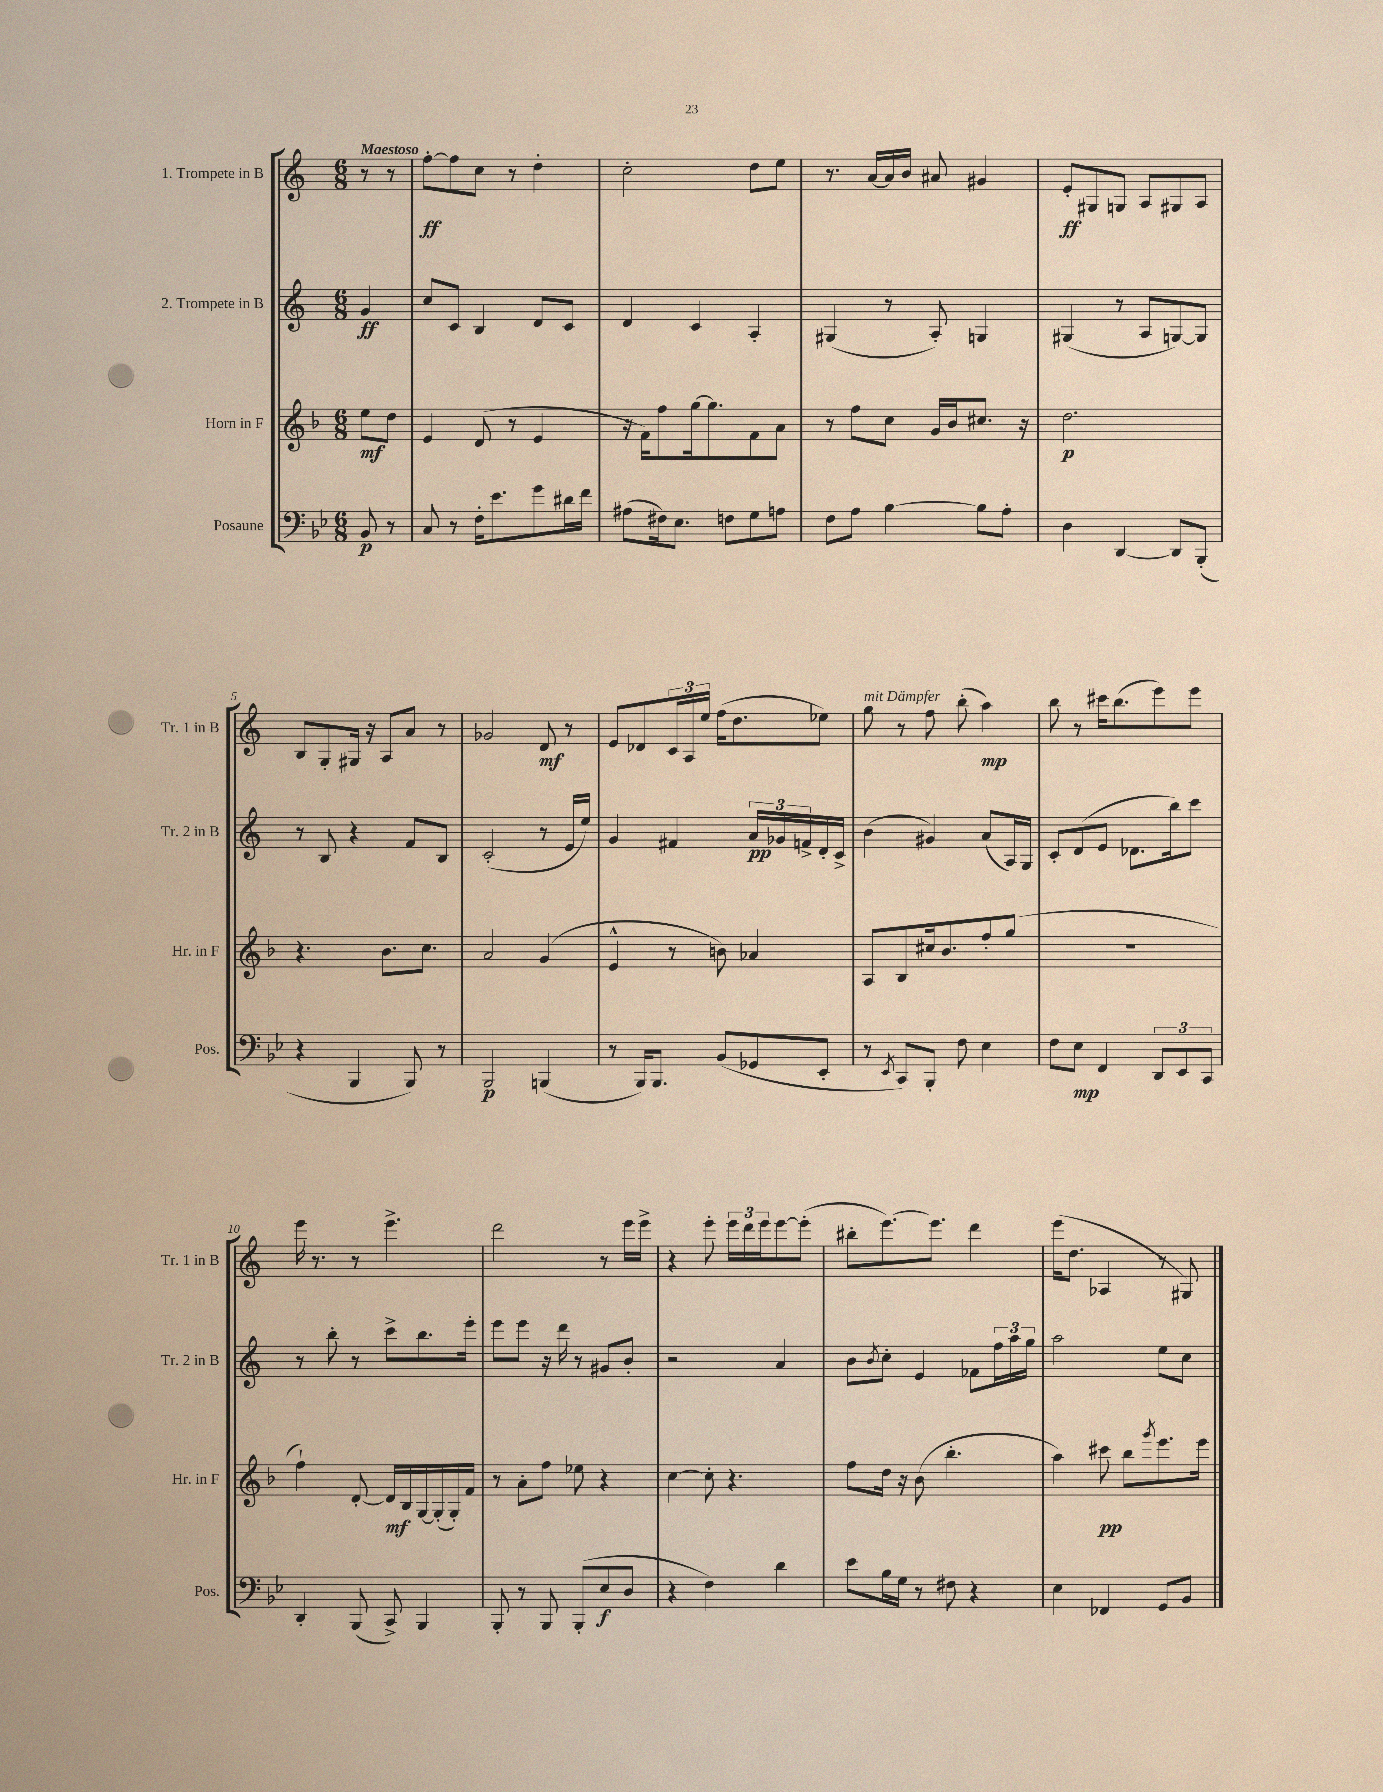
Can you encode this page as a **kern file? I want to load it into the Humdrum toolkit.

**kern	**kern	**kern	**kern
*staff4	*staff3	*staff2	*staff1
*clefF4	*clefG2	*clefG2	*clefG2
*k[b-e-]	*k[b-]	*k[]	*k[]
*M6/8	*M6/8	*M6/8	*M6/8
8BB-/	8ee\L	4g/	8r
8r	8dd\J	.	8r
=	=	=	=
8C/	4e/	8cc/L	[8ff'\L
8r	.	8c/J	8ff\]
16F'\LK	(8d/	4B/	8cc\J
8.e-\	.	.	.
.	8r	.	8r
8g\	4e/	8d/L	4dd'\
16d#\L	.	8c/J	.
16f\JJ	.	.	.
=	=	=	=
(8A#\L	16r	4d/	2cc'\
.	16f\LK)	.	.
16F#\k)	8ff\	.	.
8.E-\J	.	.	.
.	[16gg\k	4c/	.
.	8.gg\]	.	.
8F\L	.	.	.
8G\	8f\	4A'/	8dd\L
8A\J	8a\J	.	8ee\J
=	=	=	=
8F\L	8r	(4G#/	8.r
8A\J	8ff\L	.	.
.	.	.	[16a/LL
[4B-\	8cc\J	8r	16a/]
.	.	.	16b/JJ
.	16g/LL	8A'/)	8a#/
.	16b-/J	.	.
8B-\]L	8.cc#/J	4G/	4g#/
8A'\J	.	.	.
.	16r	.	.
=	=	=	=
4D\	2.dd\	(4G#/	8e'/L
.	.	.	8G#/
[4DD/	.	8r	8G/J
.	.	8A/L	8A/L
8DD/]L	.	[8G/)	8G#/
(8BBB-'/J	.	8G/]J	8A/J
=	=	=	=
4r	4.r	8r	8B/L
.	.	8B/	8G'/
4BBB-/	.	4r	16G#/Jk
.	.	.	16r
.	8.b-\L	.	8A/L
8BBB-/)	.	8f/L	8a/J
.	8.cc\J	.	.
8r	.	8B/J	8r
=	=	=	=
2BBB-/	2a/	(2c'/	2g-/
(4BBB/	(4g/	8r	8d/
.	.	16e/LL	8r
.	.	16ee/JJ)	.
=	=	=	=
8r	4e^^/	4g/	8e/L
16BBB-/LK)	.	.	8d-/
8.BBB-/J	.	.	.
.	8r	4f#/	24c/L
.	.	.	24A/
.	.	.	24ee/JJ
(8BB-/L	8b\)	.	(16ff\LK
.	.	.	8.dd\
8GG-/	4a-/	24a/LL	.
.	.	24g-/	.
.	.	24f^/	.
8EE-'/J	.	16d'/	8ee-\J)
.	.	16c^/JJ	.
=	=	=	=
8r	8A/L	(4b\	8gg\
8qEE-/	.	.	.
8CC/L)	8B-/	.	8r
8BBB-'/J	16cc#/k	4g#/)	8ff\
.	8.b-/	.	.
8F\	.	.	(8bb'\
4E-\	8ff'/	(8a/L	4aa\)
.	(8gg/J	16A/L)	.
.	.	16G/JJ	.
=	=	=	=
8F\L	2.r	8c'/L	8bb\
8E-\J	.	(8d/	8r
4FF/	.	8e/J	16ccc#\LK
.	.	.	(8.bb\
.	.	8.d-\L	.
12DD/L	.	.	8eee\)
.	.	16bb\k)	.
12EE-/	.	.	.
.	.	8ccc\J	8eee\J
12CC/J	.	.	.
=	=	=	=
4DD'/	4ff`\)	8r	16eee\
.	.	.	8.r
.	.	8bb'\	.
(8BBB-/	[8d'/	8r	8r
8CC^/)	16d/]LL	8ccc^\L	4.eee^\
.	16B-/	.	.
4BBB-/	[16G/	8.bb\	.
.	(16G'/]	.	.
.	16G'/)	.	.
.	16f/JJ	16eee'\Jk	.
=	=	=	=
8BBB-'/	8r	8eee\L	2ddd\
8r	8a'\L	8eee\J	.
8BBB-/	8ff\J	16r	.
.	.	16ddd\	.
(8BBB-'/L	8ee-\	8r	.
8E-/	4r	8g#/L	8r
8D/J	.	8b'/J	16eee\LL
.	.	.	16eee^\JJ
=	=	=	=
4r	[4cc\	2r	4r
4F\)	8cc'\]	.	8eee'\
.	4.r	.	24eee\LL
.	.	.	24ddd\
.	.	.	24eee\J
4d\	.	4a/	[8eee\
.	.	.	(8eee'\]J
=	=	=	=
8e-\L	8ff\L	8b\L	8bb#'\L
.	.	8qb/	.
16B-\L	16dd\Jk	8cc'\J	[8.eee\)
16G\JJ	16r	.	.
8r	(8b-\	4e/	.
.	.	.	8.eee\]J
8F#\	4.bb-'\	.	.
4r	.	8f-\L	4ddd\
.	.	24ff\L	.
.	.	24aa\	.
.	.	24gg\JJ	.
=	=	=	=
4E-\	4aa\)	2aa\	(16eee\LK
.	.	.	8.dd\J
4FF-/	8ccc#\	.	4A-/
.	8bb-\L	.	.
.	8qggg/	.	.
8GG/L	8.eee\	8ee\L	8r
8BB-/J	.	8cc\J	8G#/)
.	16eee\Jk	.	.
==	==	==	==
*-	*-	*-	*-
